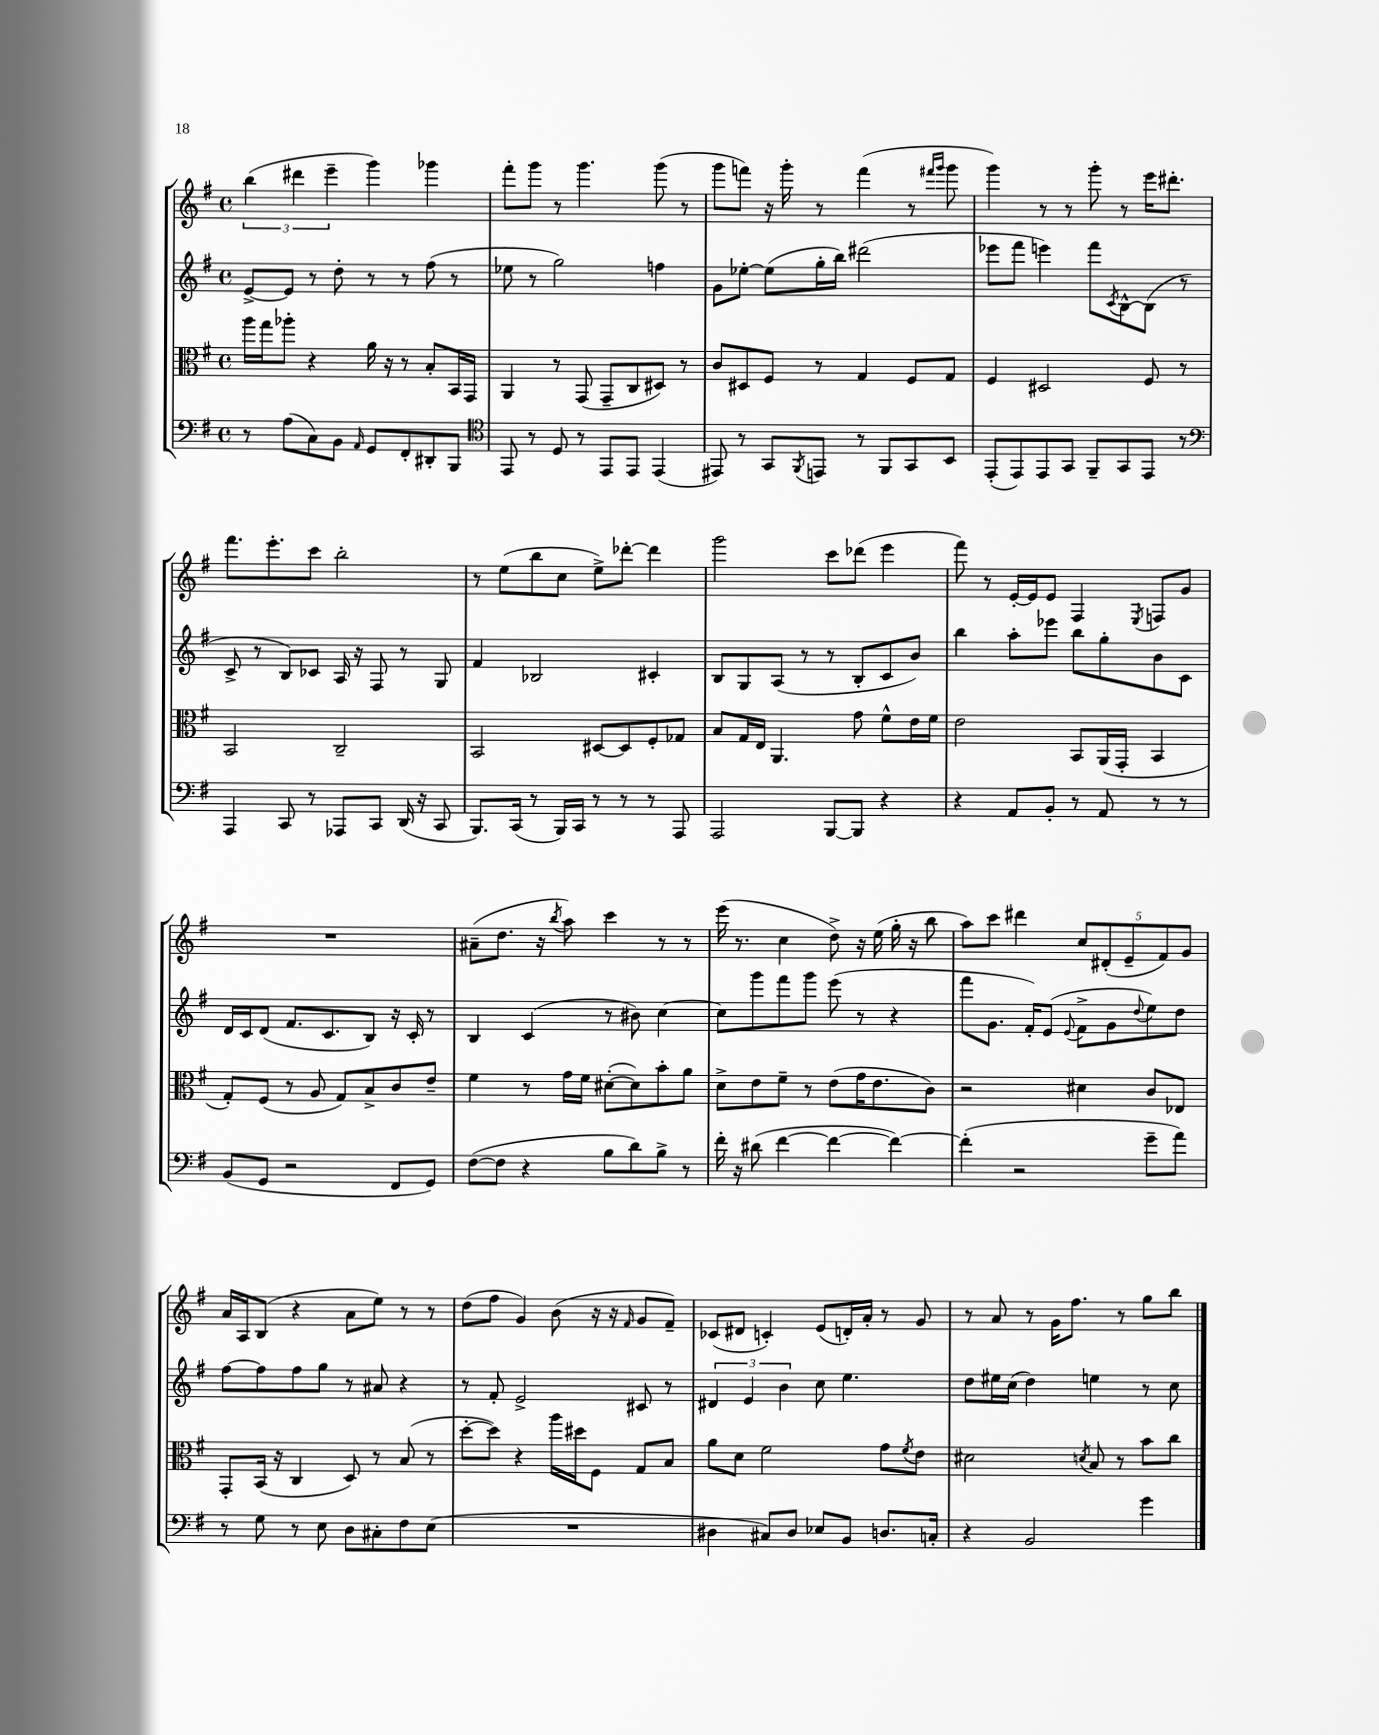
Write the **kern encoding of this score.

**kern	**kern	**kern	**kern
*staff4	*staff3	*staff2	*staff1
*clefF4	*clefC3	*clefG2	*clefG2
*k[f#]	*k[f#]	*k[f#]	*k[f#]
*M4/4	*M4/4	*M4/4	*M4/4
*met(c)	*met(c)	*met(c)	*met(c)
8r	16aa	[8e^	(6bb
.	16gg	.	.
(8A	8aa-'	8e]	.
.	.	.	6ddd#
8C)	4r	8r	.
.	.	.	6eee~
8BB	.	8dd'	.
16qqAA	.	.	.
8GG	16a	8r	4ggg)
.	16r	.	.
8FF#'	8r	8r	.
8DD#'	8B'	(8ff#	4ggg-
8BBB	16BB	8r	.
.	16GG	.	.
=	=	=	=
*clefC4	*	*	*
8EE	4AA	8ee-	8fff#'
8r	.	8r	8ggg
8D	8r	2gg)	8r
8r	(8GG	.	4.ggg
8EE	8GG~	.	.
8EE	8C	.	.
(4EE	8D#)	4ff	(8ggg
.	8r	.	8r
=	=	=	=
8EE#)	8c	8g	8ggg
8r	8D#	[8ee-'	8fff)
8GG	8F#	(8ee-]	16r
.	.	.	16ggg'
8qFF#	.	.	.
8EE	8r	16gg'	8r
.	.	16bb)	.
8r	4G	(2ddd#	(4fff
8FF#	.	.	.
8GG	8F#	.	8r
.	.	.	16qqfff#
.	.	.	16qqggg
8BB	8G	.	8ggg
=	=	=	=
(8EE'	4F#	8eee-	4ggg)
8EE)	.	8fff#	.
8EE	2D#	4eee)	8r
8GG	.	.	8r
8FF#~	.	8fff#	8ggg'
.	.	8qc	.
8GG	.	[8B^^	8r
8EE	8F#	(8B]	16eee
.	.	.	8.ddd#'
8r	8r	8r	.
=	=	=	=
*clefF4	*	*	*
4AAA	2BB	8c^	8.fff#
.	.	8r	.
.	.	.	8.eee'
8CC	.	8B)	.
8r	.	8c-	8ccc
8AAA-	2C~	16A	2bb'
.	.	16r	.
8CC	.	8F#	.
(16DD	.	8r	.
16r	.	.	.
8CC	.	8G	.
=	=	=	=
8.BBB)	2BB	4f#	8r
.	.	.	(8ee
(16CC	.	.	.
8r	.	2B-	8bb
16BBB)	.	.	8cc
16CC	.	.	.
8r	[8D#	.	8ee^)
8r	8D#]	.	[8ddd-'
8r	8F#'	4c#'	4ddd-]
8AAA	8G-	.	.
=	=	=	=
2AAA	8B	8B	2ggg
.	16G	8G	.
.	16E	.	.
.	4.AA	(8A	.
.	.	8r	.
[8BBB	.	8r	8ccc
8BBB]	8g	8B'	(8ddd-
4r	8f#^^	8c	4eee
.	16e	8b)	.
.	16f#	.	.
=	=	=	=
4r	2e	4bb	8fff#)
.	.	.	8r
8AA	.	8aa'	[16e'
.	.	.	16e]
8BB'	.	8eee-	8e
8r	8BB	8bb	4F#
8AA	(16AA	8gg'	.
.	16GG'	.	.
.	.	.	8qE
8r	4BB	8b	8F
8r	.	8c	8g
=	=	=	=
(8BB	8G')	16d	1r
.	.	16c	.
8GG	(8F#	(8d	.
2r	8r	8.f#	.
.	8A	.	.
.	.	8.c	.
.	8G)	.	.
.	8B^	8B)	.
8FF#	8c	16r	.
.	.	16c'	.
8GG)	8e~	8r	.
=	=	=	=
([8F#	4f#	4B	(8a#~
8F#]	.	.	8.dd
4r	8r	(4c	.
.	.	.	16r
.	.	.	8qbb
.	16g	.	8aa)
.	16f#	.	.
8B	([8d#'	8r	4ccc
8d)	8d#])	8b#)	.
8B^	8b'	[4cc	8r
8r	8a	.	8r
=	=	=	=
16f#'	8d^	8cc]	(16eee
16r	.	.	8.r
(8d#	8e	8ggg	.
[4f#	8f#~	8fff#	4cc
.	8r	8ggg	.
4f#_	(8e	(8eee	8dd^)
.	16g	8r	16r
.	8.e	.	(16ee
4f#_)	.	4r	16gg'
.	.	.	16r
.	8c)	.	8bb
=	=	=	=
(4f#']	2r	8fff#	8aa)
.	.	8.g	8ccc
2r	.	.	4ddd#
.	.	16f#')	.
.	.	(8e	.
.	.	8qqe	.
.	4d#	8f#^	10cc
.	.	.	(10d#'
.	.	8g	.
.	.	.	10e~
.	.	8qqdd	.
8g~	8c	8ee)	.
.	.	.	10f#)
8a)	8E-	8dd	.
.	.	.	10g
=	=	=	=
8r	8GG'	[8ff#	16a
.	.	.	16A
8G	(16BB	8ff#]	(8B
.	16r	.	.
8r	4C	8ff#	4r
8E	.	8gg	.
8D	8D)	8r	8a
8C#'	8r	8a#	8ee)
8F#	(8B	4r	8r
(8E	8r	.	8r
=	=	=	=
1r	[8dd'	8r	(8dd
.	8dd])	8f#'	8ff#
.	4r	2e^	4g)
.	16aa	.	(8b
.	16dd#	.	.
.	8F#	.	16r
.	.	.	16r
.	.	.	16qqf#
.	8G	8c#	8g
.	8B	8r	8f#~)
=	=	=	=
4D#	8a	6d#	(8c-
.	8d	.	8d#
.	.	6e	.
8C#)	2f#	.	4c')
.	.	6b	.
8D#	.	.	.
8E-	.	8cc	(8e
8BB	.	4.ee	16d')
.	.	.	16a'
8.D	8g	.	8r
.	8qf#	.	.
.	8e	.	8g
16C'	.	.	.
=	=	=	=
4r	2d#	8dd	8r
.	.	16ee#	8a
.	.	(16cc	.
2BB	.	4dd)	8r
.	.	.	16g
.	.	.	8.ff#
.	8qd	.	.
.	8B	4ee	.
.	8r	.	8r
4g	8b	8r	8gg
.	8cc	8cc	8bb
==	==	==	==
*-	*-	*-	*-
